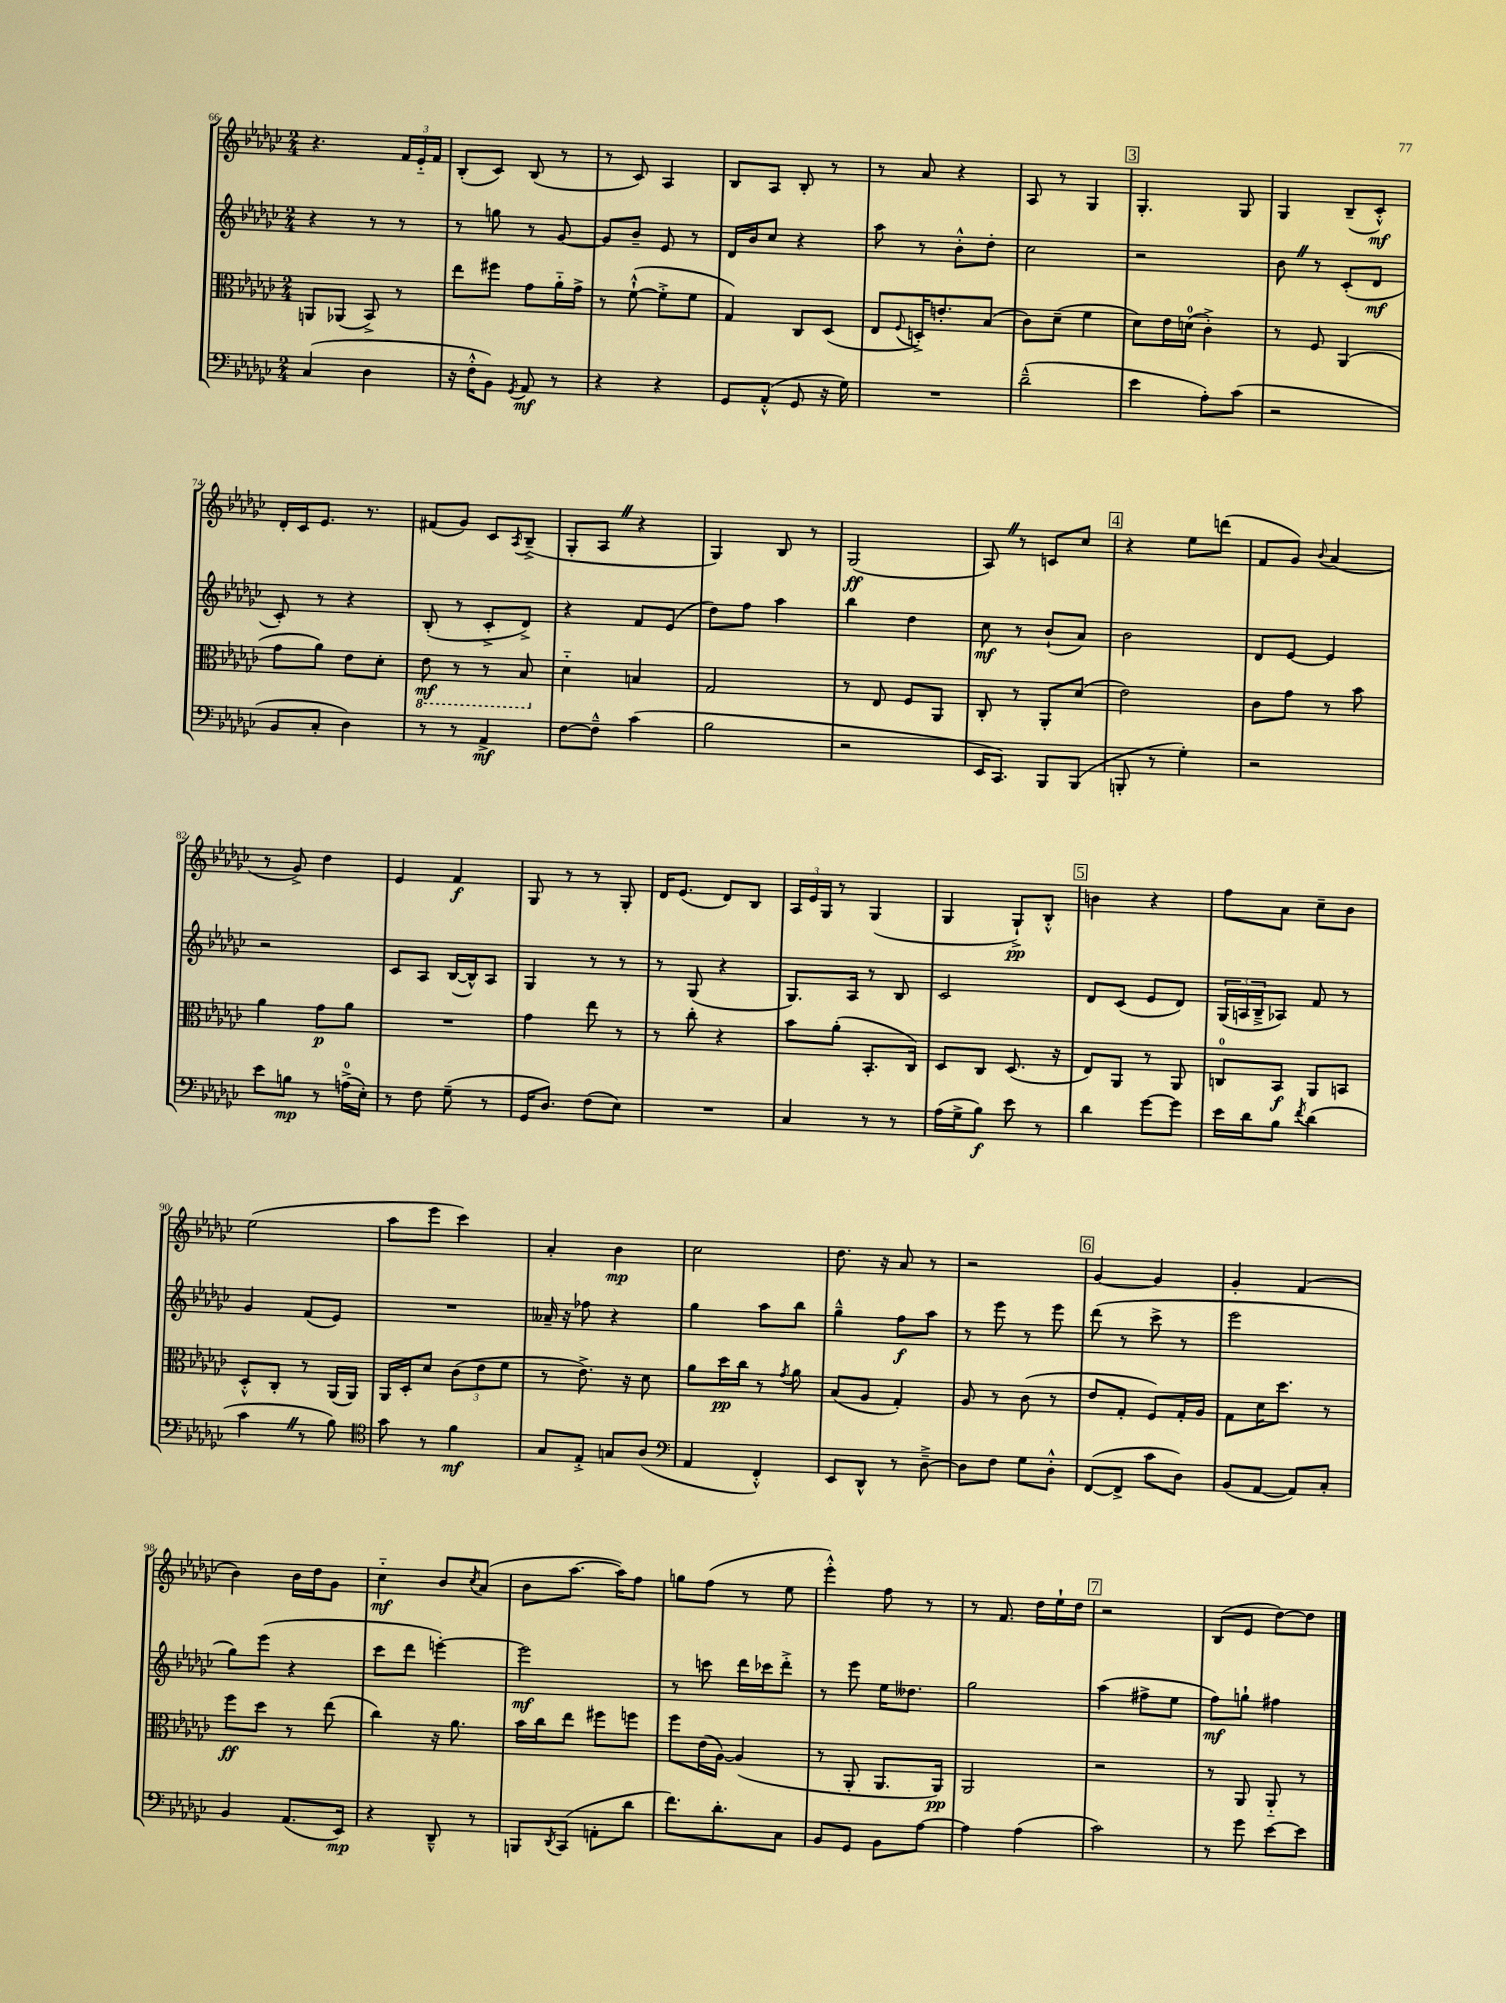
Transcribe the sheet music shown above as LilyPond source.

<<
\new StaffGroup <<
\new Staff = "s0" {
    \clef treble \key ges \major \numericTimeSignature \time 2/4
    r4. \tuplet 3/2 { f'16 ees'16-_ f'16 } |
    bes8-.( ces'8) bes8( r8 |
    r8 ces'8) aes4 |
    bes8 aes8 bes8-. r8 |
    r8 aes'8 r4 |
    aes8 r8 ges4 |
    \mark \markup { \box "3" } ges4.-. ges8 |
    ges4 bes8--( ces'8-.-^\mf) |
    des'16-. ces'16 ees'8. r8. |
    fis'8( ges'8) ces'8 \acciaccatura { aes8 } bes8--->( |
    ges8-. aes8 \once \override BreathingSign.text = \markup { \musicglyph "scripts.caesura.straight" } \breathe r4 |
    ges4) bes8 r8 |
    ges2\ff( |
    aes8) \once \override BreathingSign.text = \markup { \musicglyph "scripts.caesura.straight" } \breathe r8 c'8 ces''8 |
    \mark \markup { \box "4" } r4 ees''8 d'''8( |
    f'8 ges'8) \appoggiatura { bes'8 } aes'4( |
    r8 ges'8->) des''4 |
    ees'4 f'4\f |
    ges8 r8 r8 ges8-. |
    des'16 ees'8.( des'8) bes8 |
    \tuplet 3/2 { aes16 ees'16 ges16 } r8 ges4( |
    ges4 ges8-!->\pp) bes8-.-^ |
    \mark \markup { \box "5" } b'4 r4 |
    f''8 aes'8 ces''8-- bes'8 |
    ees''2( |
    aes''8 ees'''8 ces'''4) |
    aes'4-. bes'4\mp |
    ces''2 |
    des''8. r16 aes'8 r8 |
    r2 |
    \mark \markup { \box "6" } ges'4~ ges'4 |
    ges'4-. f'4( |
    bes'4) bes'16 des''16 ges'8 |
    ces''4-_\mf bes'8 \acciaccatura { ces''8 } aes'8( |
    bes'8 aes''8.~ aes''16) f''8 |
    g''8 f''8( r8 ees''8 |
    ees'''4-.-^) f''8 r8 |
    r8 f'8. des''16 ees''16-! des''16 |
    \mark \markup { \box "7" } r2 |
    bes8( ees'8 des''8~) des''8 \bar "|." |
}
\new Staff = "s1" {
    \clef treble \key ges \major \numericTimeSignature \time 2/4
    r4 r8 r8 |
    r8 g''8 r8 ges'8~ |
    ges'8 bes'8-- ees'8 r8 |
    des'16 bes'16 ces''8 r4 |
    aes''8 r8 bes'8-.-^ des''8-. |
    ces''2 |
    \mark \markup { \box "3" } r2 |
    bes'8 \once \override BreathingSign.text = \markup { \musicglyph "scripts.caesura.straight" } \breathe r8 ces'8-.( des'8\mf |
    ces'8-.) r8 r4 |
    bes8-.( r8 ces'8-.-> des'8->) |
    r4 f'8 ees'8( |
    des''8) f''8 aes''4 |
    bes''4 des''4 |
    ces''8\mf r8 bes'8-!( aes'8) |
    \mark \markup { \box "4" } bes'2 |
    des'8 ees'8~ ees'4 |
    r2 |
    ces'8 aes8 bes16~( bes16-^) aes8 |
    ges4 r8 r8 |
    r8 ges8( r4 |
    ges8.) aes16 r8 bes8 |
    ces'2 |
    \mark \markup { \box "5" } des'8 ces'8( ees'8 des'8) |
    \tuplet 3/2 { ges16( a16 bes16---> } aes8) f'8 r8 |
    ges'4 f'8( ees'8) |
    R2 |
    aeses'16-- r16 fes''8 r4 |
    ges''4 aes''8 bes''8 |
    ges''4---^ f''8\f aes''8 |
    r8 ees'''8 r8 ees'''8 |
    \mark \markup { \box "6" } des'''8( r8 ces'''8-> r8 |
    ees'''2 |
    ges''8) ees'''8( r4 |
    ces'''8 des'''8 e'''4~-.) |
    e'''2\mf |
    r8 c'''8 des'''16 ces'''16 des'''8-.-> |
    r8 ees'''8 ees''16 deses''8. |
    ges''2 |
    \mark \markup { \box "7" } aes''4( fis''8-> ees''8 |
    f''8\mf) g''8-! fis''4 \bar "|." |
}
\new Staff = "s2" {
    \clef alto \key ges \major \numericTimeSignature \time 2/4
    a,8 aes,8( bes,8->) r8 |
    ees''8 fis''8 ges'8 aes'16-_ ges'16-> |
    r8 f'8~-!-^( f'8-.-> f'8 |
    ges4) ces8 des8( |
    ees8 \appoggiatura { f8 } d16-.->) e'8.-. bes8( |
    ces'8) des'8--( f'4 |
    \mark \markup { \box "3" } des'8) ees'16 d'16-0( ces'4-.->) |
    r8 f8 aes,4( |
    ges'8 aes'8) ees'8 des'8-. |
    \ottava #-1 ees8\mf r8 r8 bes,8 \ottava #0 |
    des'4-_ b4 |
    ges2 |
    r8 ees8 f8 aes,8 |
    ces8-. r8 aes,8-. des'8( |
    \mark \markup { \box "4" } ees'2) |
    ces'8 ges'8 r8 bes'8 |
    aes'4 ges'8\p aes'8 |
    R2 |
    ges'4 ees''8 r8 |
    r8 ces''8-. r4 |
    bes'8 aes'8-.( bes,8.-. ces16) |
    des8 ces8 des8.( r16 |
    \mark \markup { \box "5" } ees8) aes,8 r8 aes,8 |
    c8-0 bes,8\f aes,8 b,8 |
    des8-.-^ ces8-. r8 aes,16( aes,16) |
    aes,16 des16-. des'8 \tuplet 3/2 { ces'8( ees'8 f'8 } |
    r8 ees'8.->) r16 des'8 |
    aes'8 des''16\pp ces''16 r8 \acciaccatura { ges'8 } aes'8 |
    bes8( aes8 ges4-.) |
    aes8 r8 ces'8( r8 |
    \mark \markup { \box "6" } ees'8 ges8-. f8) ges16-. aes16 |
    ges8 des'16 des''8. r8 |
    f''8\ff des''8 r8 ees''8( |
    ces''4) r16 aes'8. |
    bes'16 ces''16 ees''8 fis''8 f''8 |
    f''8 ees'16( aes16~) aes4( |
    r8 aes,8-. aes,8. aes,16\pp) |
    aes,2 |
    \mark \markup { \box "7" } r2 |
    r8 aes,8 aes,8-_ r8 \bar "|." |
}
\new Staff = "s3" {
    \clef bass \key ges \major \numericTimeSignature \time 2/4
    ces4( des4 |
    r16 f16-.-^ bes,8) \acciaccatura { ges,8 } aes,8\mf r8 |
    r4 r4 |
    ges,8 aes,8-.-^( ges,8 r16 ges16) |
    R2 |
    des'2---^( |
    \mark \markup { \box "3" } ees'4 aes8-.) ces'8( |
    r2 |
    bes,8 ces8-. des4) |
    r8 r8 aes,4->\mf |
    f8~ f8---^ ces'4( |
    bes2 |
    r2 |
    ees,16 ces,8.) bes,,8 bes,,8( |
    \mark \markup { \box "4" } b,,8-. r8 ges4-.) |
    r2 |
    ees'8 b8\mp r8 a16-0->( ees16-.) |
    r8 f8 ges8--( r8 |
    ges,16 des8.) f8( ees8) |
    R2 |
    ces4 r8 r8 |
    aes16( ges16-> bes8\f) ees'8 r8 |
    \mark \markup { \box "5" } des'4 ges'8~ ges'8 |
    ees'16 des'16 bes8 \acciaccatura { f'8 } des'4( |
    ces'4 \once \override BreathingSign.text = \markup { \musicglyph "scripts.caesura.straight" } \breathe r8 bes8) |
    \clef tenor ges'8 r8 f'4\mf |
    ges8 ees8-.-> g8 aes8( |
    \clef bass aes,4 f,4-.-^) |
    ees,8 des,8-^ r8 des8~---> |
    des8 f8 ges8 des8-.-^ |
    \mark \markup { \box "6" } f,8~( f,8-> ces'8 des8) |
    bes,8( aes,8~ aes,8) ces8-. |
    bes,4 aes,8.( ees,16\mp) |
    r4 des,8---^ r8 |
    b,,8 \acciaccatura { des,8 } ces,8( a,8-. des'8 |
    f'8.) des'8.-. ces8 |
    bes,8 ges,8 bes,8 aes8~ |
    aes4 aes4( |
    \mark \markup { \box "7" } ces'2) |
    r8 ges'8 ees'8~ ees'8 \bar "|." |
}
>>
>>
\layout { \context { \Score currentBarNumber = #66 } }
